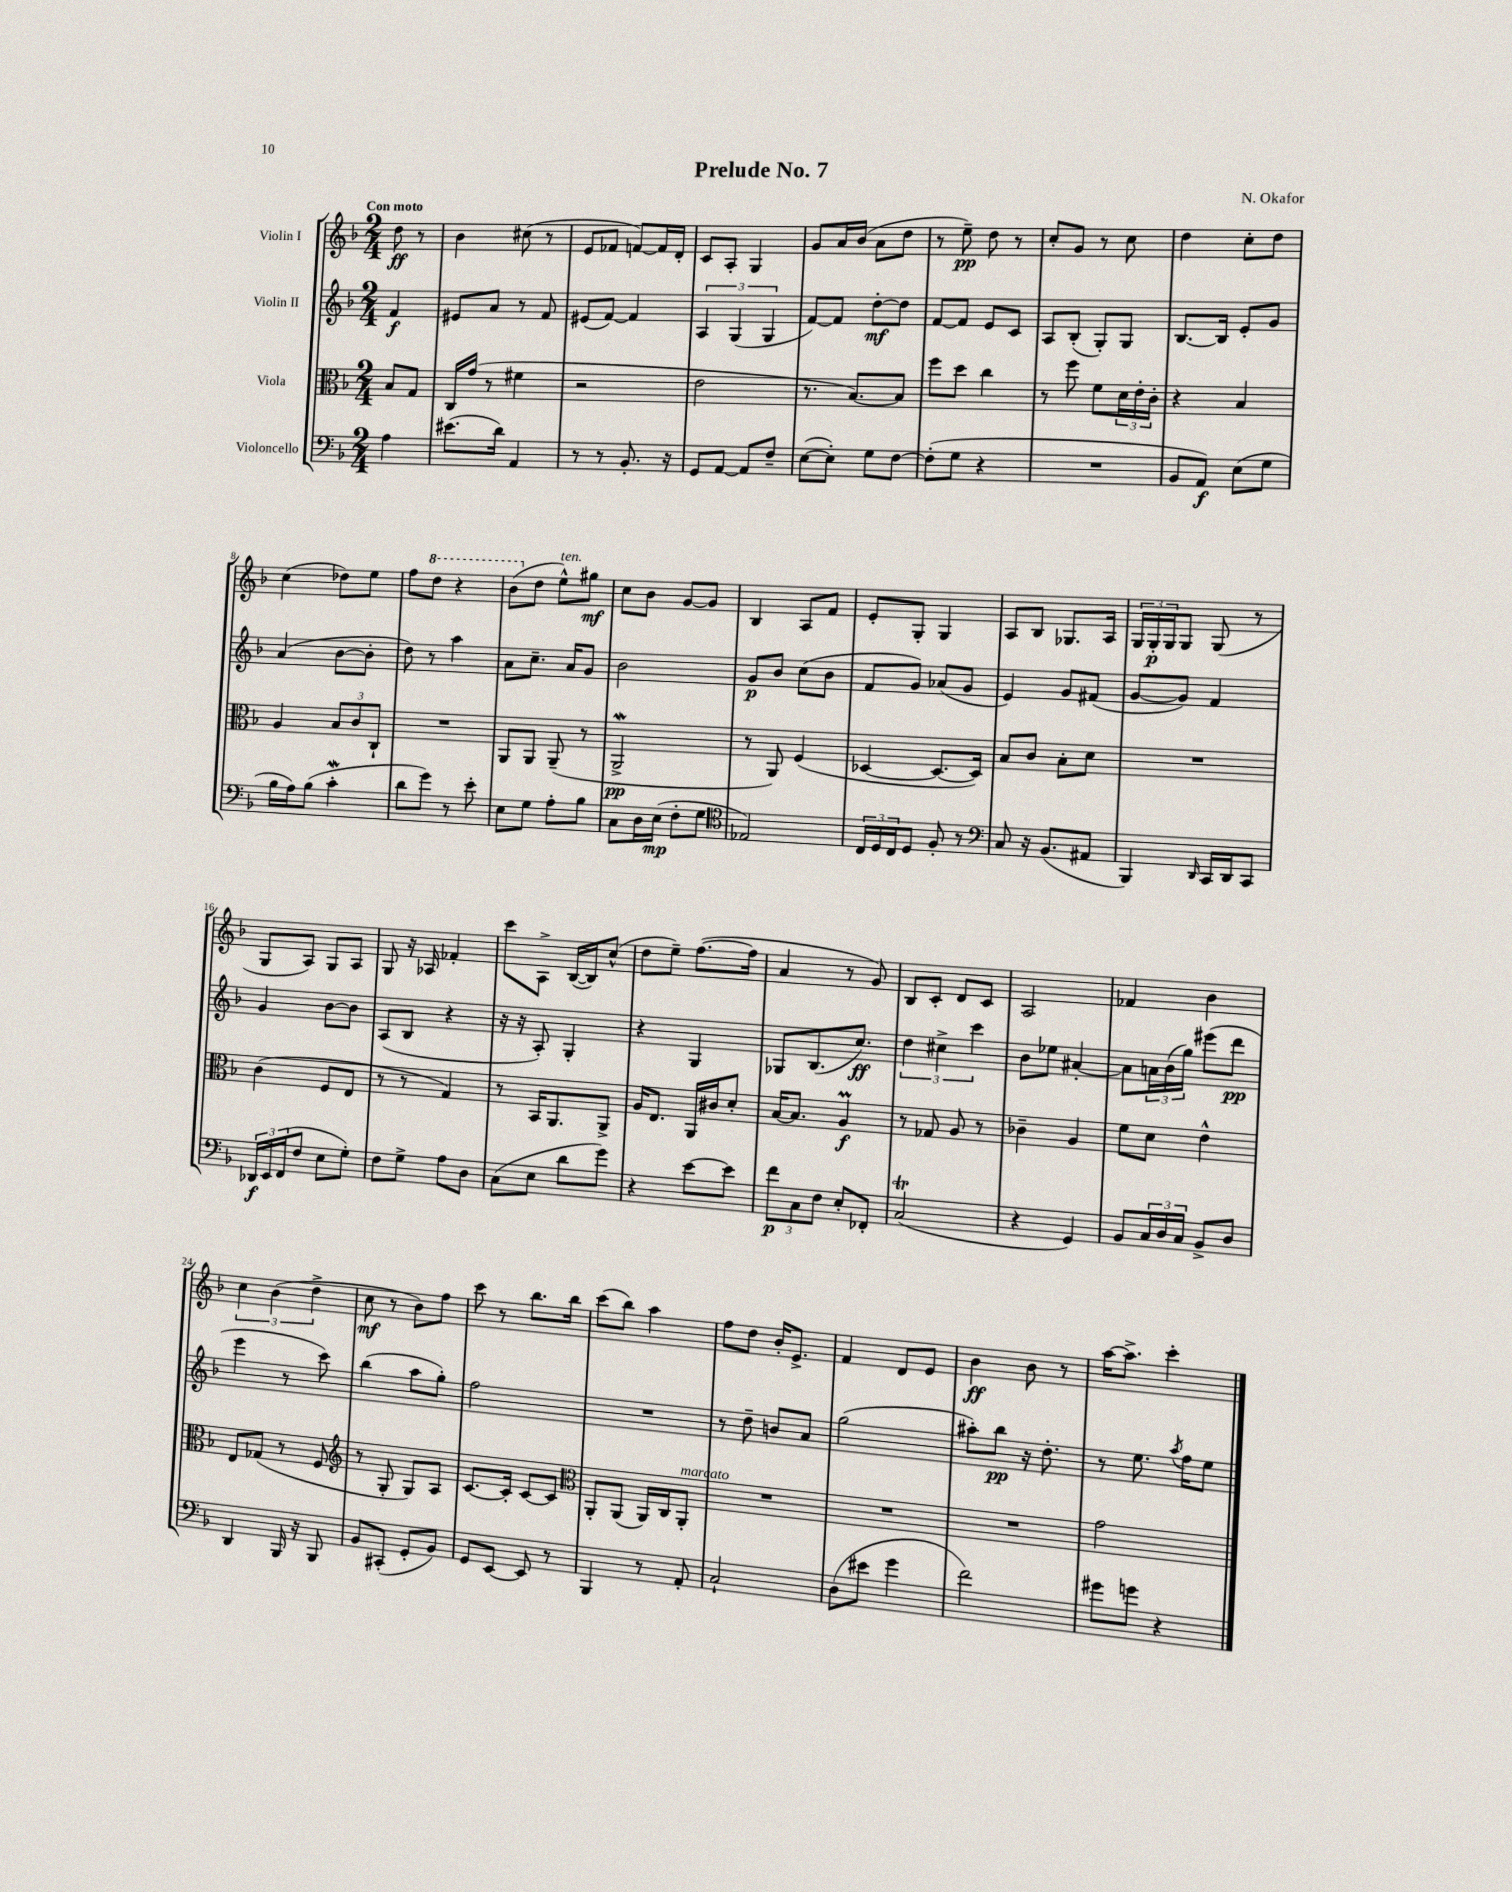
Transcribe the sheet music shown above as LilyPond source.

\header { title = "Prelude No. 7" composer = "N. Okafor" }
<<
\new StaffGroup <<
\new Staff = "s0" \with { instrumentName = "Violin I" } {
    \clef treble \key f \major \numericTimeSignature \time 2/4 \partial 4 \tempo "Con moto"
    d''8\ff r8 |
    bes'4 cis''8( r8 |
    e'8 fes'8 f'8~) f'16 d'16-. |
    c'8 a8-. g4 |
    g'8 a'16 bes'16( a'8 d''8 |
    r8 e''8--\pp) d''8 r8 |
    c''8-. g'8 r8 c''8 |
    d''4 c''8-. d''8 |
    c''4( des''8) e''8 |
    f''8 \ottava #1 d'''8 r4 |
    bes''8( \ottava #0 d''8 e''8-^^\markup { \italic "ten." }) gis''8\mf |
    c''8 bes'8 g'8~ g'8 |
    bes4 a8 f'8 |
    e'8-. g8-. g4 |
    a8 bes8 ges8. a16 |
    \tuplet 3/2 { g16 g16-.\p g16 } g8 g8( r8 |
    g8 a8) g8 a8 |
    g8 r16 aes16 fes'4-. |
    c'''8 a8-> bes16~( bes16) c''8-^( |
    d''8 e''8--) f''8.~( f''16 |
    a'4 r8 g'8) |
    bes8 c'8-. d'8 c'8 |
    a2 |
    fes'4 bes'4 |
    \tuplet 3/2 { c''4 bes'4( d''4-> } |
    c''8\mf r8 bes'8) f''8 |
    c'''8 r8 bes''8. bes''16 |
    c'''8( bes''8) a''4 |
    f''8 d''8 bes'16-. e'8.-> |
    f'4 d'8 e'8 |
    bes'4\ff bes'8 r8 |
    a''16~ a''8.-> c'''4-. \bar "|." |
}
\new Staff = "s1" \with { instrumentName = "Violin II" } {
    \clef treble \key f \major \numericTimeSignature \time 2/4 \partial 4
    f'4\f |
    eis'8 a'8 r8 f'8 |
    eis'8( f'8~) f'4 |
    \tuplet 3/2 { a4 g4( g4 } |
    f'8~) f'8 d''8~-.\mf d''8 |
    f'8~ f'8 e'8 c'8 |
    a8 bes8-.( g8-.) g8 |
    bes8.~ bes16 e'8-. g'8 |
    a'4( bes'8~ bes'8-. |
    d''8) r8 a''4 |
    a'8 c''8.-- a'16 g'8 |
    bes'2 |
    g'8\p bes'8 c''8( bes'8 |
    f'8 g'8) aes'8( g'8 |
    e'4) g'8 fis'8( |
    g'8~ g'8) f'4 |
    g'4 bes'8~ bes'8 |
    a8( bes8 r4 |
    r16 r16 a8-.) g4-. |
    r4 g4 |
    ges8 bes8.( c''8.\ff) |
    \tuplet 3/2 { d''4 cis''4-> c'''4 } |
    bes'8 ees''8 ais'4~-. |
    ais'8 \tuplet 3/2 { a'16 bes'16( g''16) } eis'''8( d'''8\pp |
    e'''4 r8 c'''8) |
    bes''4( a''8 g''8-.) |
    f''2 |
    R2 |
    r8 d''8-- b'8 a'8 |
    g''2( |
    ais''8-.) bes''8\pp r16 d''8.-. |
    r8 e''8. \acciaccatura { a''8 } f''16 e''8 \bar "|." |
}
\new Staff = "s2" \with { instrumentName = "Viola" } {
    \clef alto \key f \major \numericTimeSignature \time 2/4 \partial 4
    bes8 g8 |
    c16 g'16( r8 fis'4 |
    r2 |
    e'2 |
    r8. bes8.~) bes8 |
    f''8 d''8 c''4 |
    r8 f''8 f'8 \tuplet 3/2 { d'16 e'16-. c'16-. } |
    r4 bes4 |
    a4 \tuplet 3/2 { bes8 c'8 c8-! } |
    R2 |
    a,8 a,8 a,8--( r8 |
    a,2->\mordent\pp |
    r8 a,8) f4( |
    des4~ des8.~ des16) |
    bes8 c'8 bes8-. d'8 |
    R2 |
    c'4( f8 e8 |
    r8 r8 g4) |
    r8 bes,16 a,8. a,8-> |
    a16 e8. a,16 cis'16 d'8-. |
    bes16~ bes8. a4\prall\f |
    r8 ges8 a8 r8 |
    ces'4-- a4 |
    f'8 d'8 e'4-^ |
    e8 ges8( r8 f8 |
    \clef treble r8 g8-. g8) a8 |
    c'8.~ c'16-. c'8~ c'8 |
    \clef alto a,8-. a,8( a,16) c16 a,8-.^\markup { \italic "marcato" } |
    R2 |
    R2 |
    R2 |
    g'2 \bar "|." |
}
\new Staff = "s3" \with { instrumentName = "Violoncello" } {
    \clef bass \key f \major \numericTimeSignature \time 2/4 \partial 4
    a4 |
    eis'8.( d'16) a,4 |
    r8 r8 bes,8.-. r16 |
    g,8 a,8~ a,8 f8-- |
    e8~( e8-.) g8 f8~ |
    f8-.( g8 r4 |
    R2 |
    bes,8 a,8\f) e8( g8 |
    bes16 a16) bes8( c'4-.\mordent |
    d'8 g'8) r8 e'8-. |
    e8 g8 a8-. bes8 |
    c8 d16 e16\mp( f8-. g8 |
    \clef tenor ees2) |
    \tuplet 3/2 { c16 d16 c16 } d8 f8-. r8 |
    \clef bass c8 r16 bes,8.( ais,8 |
    bes,,4) \grace { d,16 } c,16 d,16 c,8 |
    \tuplet 3/2 { des,16\f e,16 f,16( } f8 e8 g8-.) |
    f8 g8-> a8 d8 |
    c8( e8 d'8 g'8) |
    r4 e'8~ e'8 |
    \tuplet 3/2 { f'8\p c8 f8 } e8-. fes,8-. |
    c2\trill( |
    r4 g,4) |
    bes,8 \tuplet 3/2 { c16 d16 c16 } bes,8-> d8 |
    d,4 bes,,16 r16 bes,,8 |
    bes,8 cis,8-.( g,8-. bes,8) |
    g,8 e,8~ e,8 r8 |
    bes,,4 r8 a,8-. |
    c2-! |
    d8( eis'8 g'4 |
    f'2) |
    gis'8 g'8 r4 \bar "|." |
}
>>
>>
